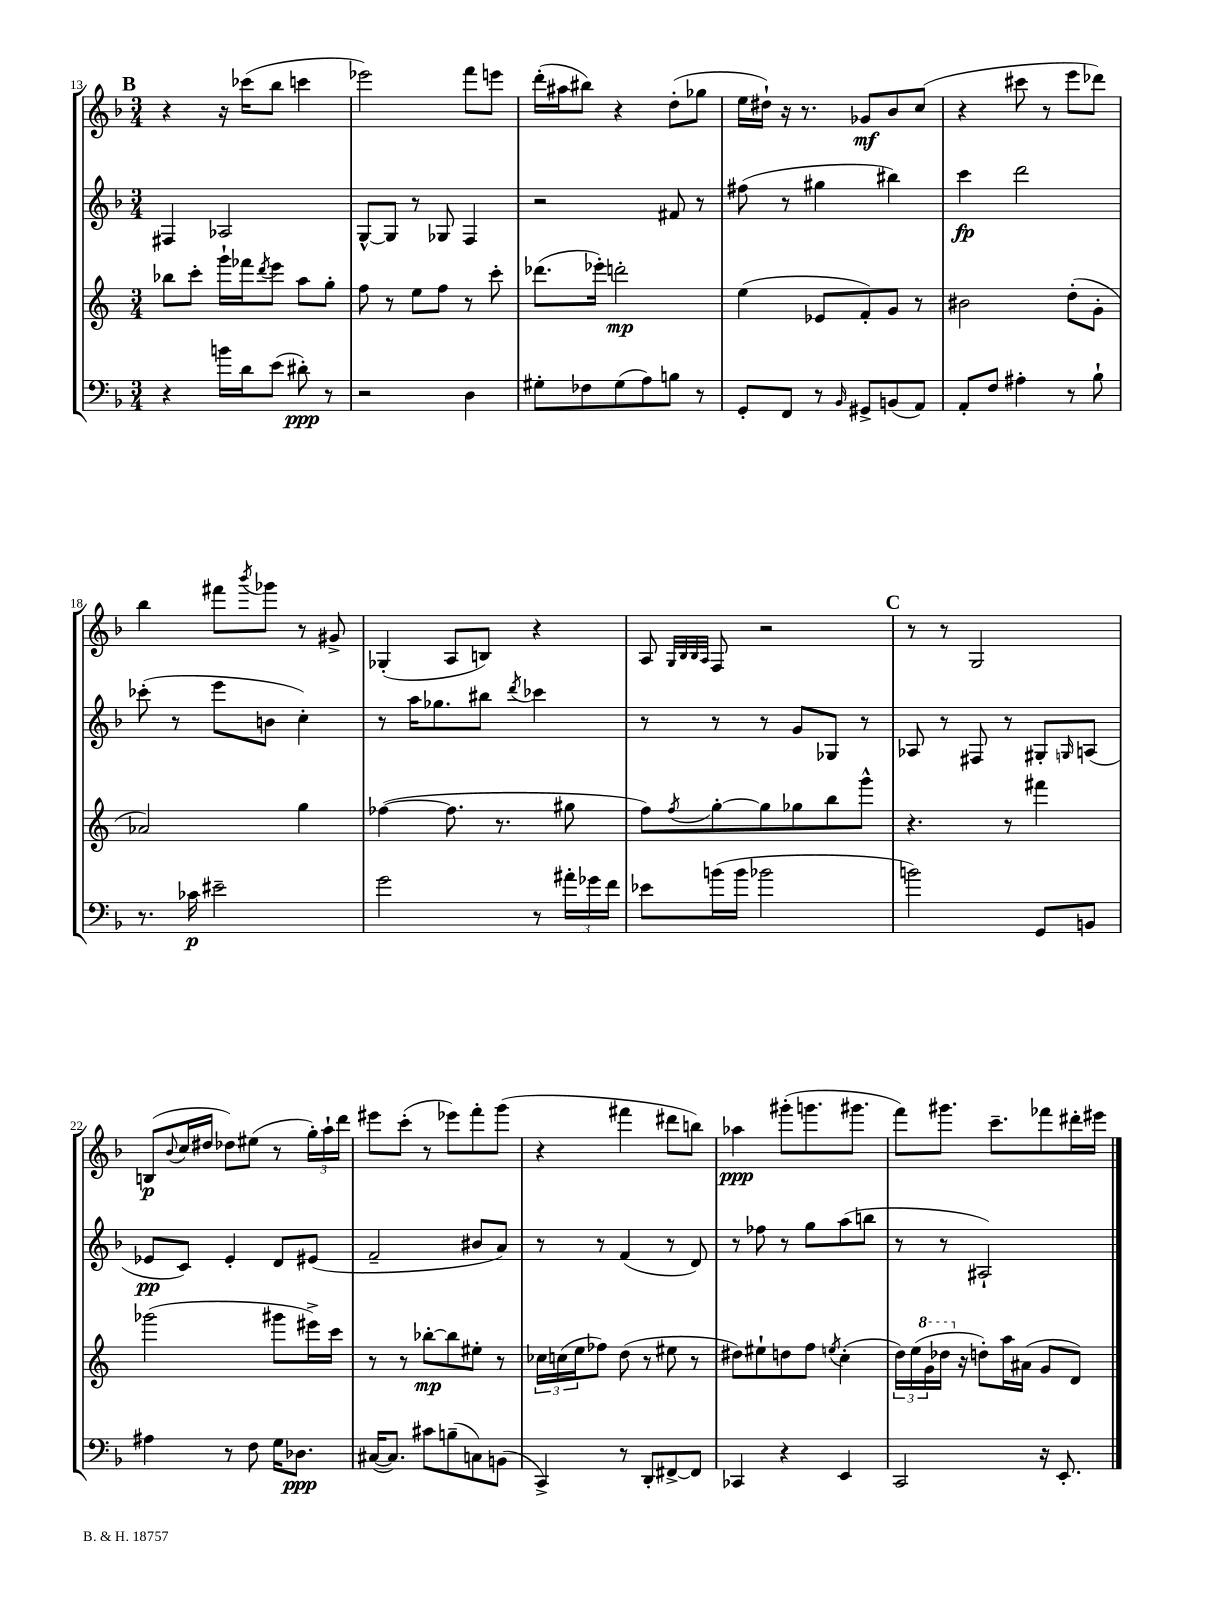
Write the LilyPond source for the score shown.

<<
\new StaffGroup <<
\new Staff = "s0" {
    \clef treble \key f \major \numericTimeSignature \time 3/4
    \mark \markup { \bold "B" } r4 r16 ces'''16( bes''8 c'''4 |
    ees'''2) f'''8 e'''8 |
    d'''16-.( ais''16 bis''8) r4 d''8-.( ges''8 |
    e''16 dis''16-!) r16 r8. ges'8\mf bes'8 c''8( |
    r4 cis'''8 r8 e'''8 des'''8) |
    bes''4 fis'''8 \acciaccatura { bes'''8 } ges'''8 r8 gis'8-> |
    ges4-.( a8 b8) r4 |
    a8 \grace { g32 bes32 bes32 a32 } f8 r2 |
    \mark \markup { \bold "C" } r8 r8 g2 |
    b8\p( \appoggiatura { bes'8 } c''16 dis''16 des''8) eis''8( r8 \tuplet 3/2 { g''16-.) a''16-! d'''16 } |
    eis'''8 c'''8-.( r8 ees'''8) f'''8-. g'''8( |
    r4 fis'''4 dis'''8 b''8) |
    aes''4\ppp gis'''8-.( g'''8. gis'''8. |
    f'''8) gis'''8. c'''8.-- fes'''8 dis'''16-. eis'''16 \bar "|." |
}
\new Staff = "s1" {
    \clef treble \key f \major \numericTimeSignature \time 3/4
    \mark \markup { \bold "B" } fis4 aes2 |
    g8~-^ g8 r8 ges8 f4 |
    r2 fis'8 r8 |
    fis''8( r8 gis''4 bis''4) |
    c'''4\fp d'''2 |
    ces'''8-.( r8 e'''8 b'8 c''4-.) |
    r8 a''16 ges''8. bis''8 \acciaccatura { d'''8 } ces'''4 |
    r8 r8 r8 g'8 ges8 r8 |
    \mark \markup { \bold "C" } aes8 r8 fis8 r8 gis8-. \grace { g16 } a8( |
    ees'8\pp c'8) ees'4-. d'8 eis'8( |
    f'2-- bis'8 a'8) |
    r8 r8 f'4( r8 d'8) |
    r8 fes''8 r8 g''8 a''8( b''8 |
    r8 r8 ais2-!) \bar "|." |
}
\new Staff = "s2" {
    \clef treble \key c \major \numericTimeSignature \time 3/4
    \mark \markup { \bold "B" } bes''8 c'''8-. g'''16-! fes'''16 \acciaccatura { d'''8 } e'''8 a''8 g''8-. |
    f''8 r8 e''8 f''8 r8 c'''8-. |
    des'''8.( ees'''16-.) d'''2-.\mp |
    e''4( ees'8 f'8-.) g'8 r8 |
    bis'2 d''8-.( g'8-. |
    aes'2) g''4 |
    fes''4~( fes''8. r8. gis''8 |
    f''8) \acciaccatura { f''8 } g''8~-. g''8 ges''8 b''8 g'''8-^ |
    \mark \markup { \bold "C" } r4. r8 fis'''4 |
    ges'''2( gis'''8 eis'''16->) c'''16 |
    r8 r8 bes''8~-.\mp bes''8 eis''8-. r8 |
    \tuplet 3/2 { ces''16 c''16( e''16 } fes''8) d''8( r8 eis''8 r8 |
    dis''8) eis''8-! d''8 f''8 \acciaccatura { e''8 } c''4-.( |
    \tuplet 3/2 { d''16) e''16( \ottava #1 g''16 } des'''16 \ottava #0 r16 d''!8-.) a''16 ais'16( g'8 d'8) \bar "|." |
}
\new Staff = "s3" {
    \clef bass \key f \major \numericTimeSignature \time 3/4
    \mark \markup { \bold "B" } r4 b'16 d'16 e'8( dis'8-.\ppp) r8 |
    r2 d4 |
    gis8-. fes8 gis8( a8) b8 r8 |
    g,8-. f,8 r8 \grace { bes,16 } gis,8-> b,8( a,8) |
    a,8-. f8 ais4-. r8 bes8-! |
    r8. ces'16\p eis'2-- |
    g'2 r8 \tuplet 3/2 { ais'16-. ges'16 f'16 } |
    ees'8 b'16( b'16 bes'2 |
    \mark \markup { \bold "C" } b'2) g,8 b,8 |
    ais4 r8 f8 g16 des8.\ppp |
    cis16~( cis8.) cis'8 b8--( c8) b,8( |
    c,4->) r8 d,8-. fis,8~-> fis,8 |
    ces,4 r4 e,4 |
    c,2 r16 e,8.-. \bar "|." |
}
>>
>>
\layout { \context { \Score currentBarNumber = #13 } }
